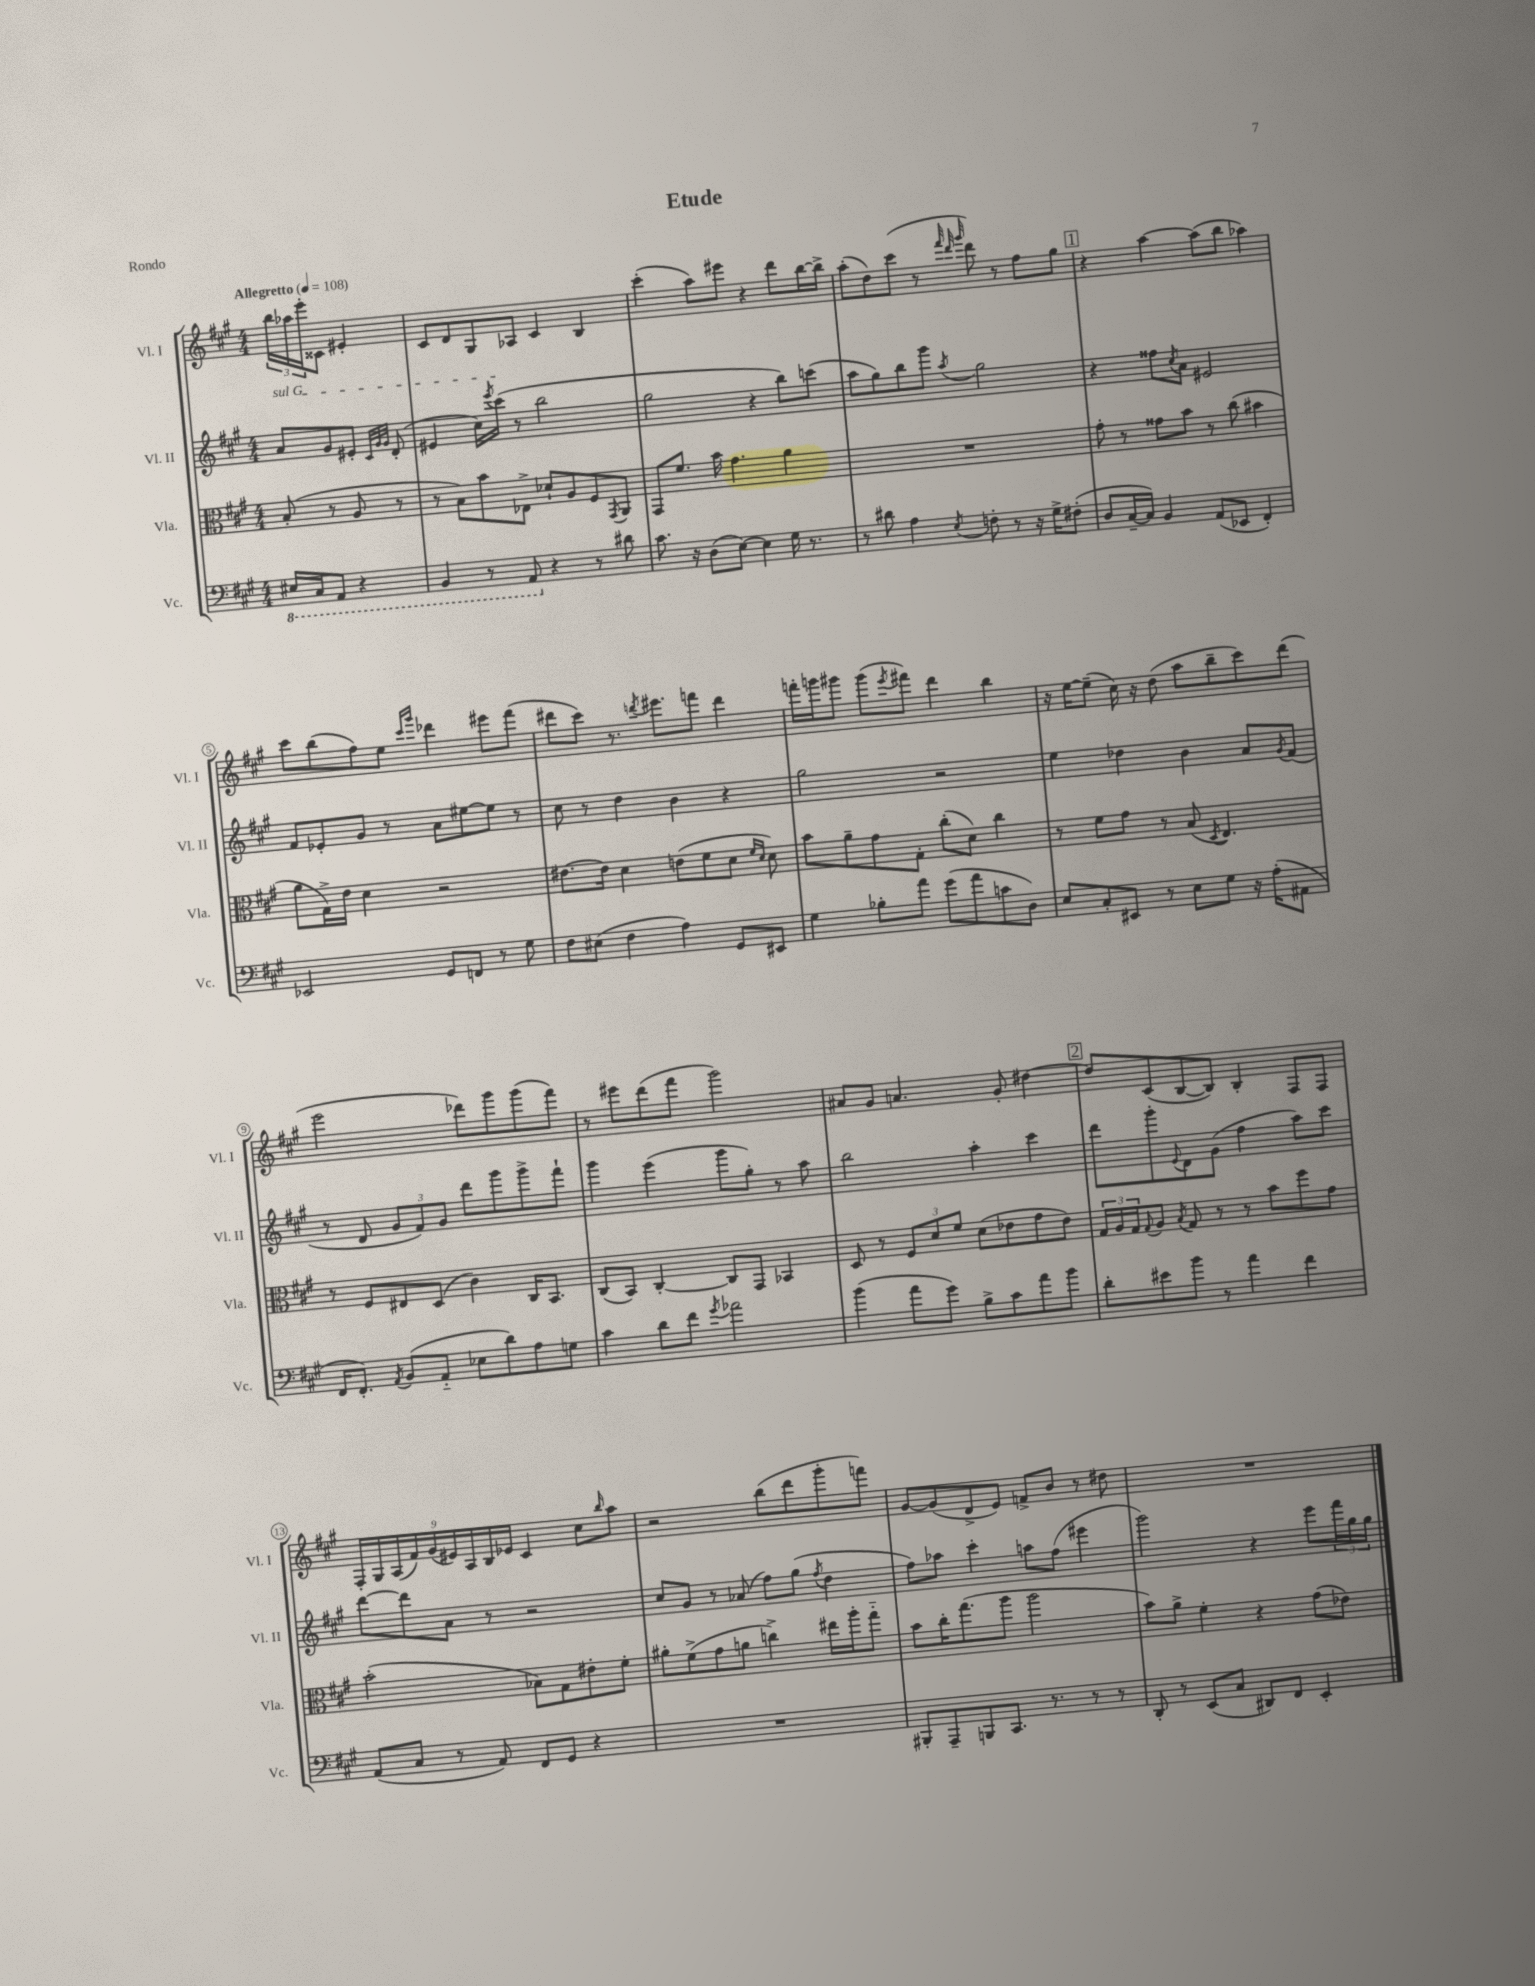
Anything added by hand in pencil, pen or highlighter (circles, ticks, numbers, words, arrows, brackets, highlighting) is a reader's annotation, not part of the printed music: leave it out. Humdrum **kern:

**kern	**kern	**kern	**kern
*part4	*part3	*part2	*part1
*staff4	*staff3	*staff2	*staff1
*I"Vc.	*I"Vla.	*I"Vl. II	*I"Vl. I
*I'Vc.	*I'Vla.	*I'Vl. II	*I'Vl. I
*clefF4	*clefC3	*clefG2	*clefG2
*k[f#c#g#]	*k[f#c#g#]	*k[f#c#g#]	*k[f#c#g#]
*M4/4	*M4/4	*M4/4	*M4/4
*MM108	*MM108	*MM108	*MM108
*8ba	*	*	*
=	=	=	=
!	!	!	!LO:TX:a:B:t=Allegretto
!	!	!LO:TX:a:i:t=sul G	!
16EE#X/LL	(8B'/	8a/L	24bb\LL
.	.	.	24aa-X\
16CC#/J	.	.	.
.	.	.	24eee'\J
8AAA/J	8r	8g#/	8c##X\J
4r	8A/	8e#X'/J	4e#X'/
.	.	32qqc#/LLL	.
.	.	32qqg#/	.
.	.	32qqg#/JJJ	.
.	8r	(8d'/	.
=1	=1	=1	=1
4BBB/	8r	4e#X/	8c#/L
.	8B\L)	.	8d/
8r	8b\	16cc#\LL)	8G#/
.	.	8qeee/	.
.	.	(16ccc#\JJ	.
8AAA/	8E-X^\J	8r	8A-X/J
*X8ba	*	*	*
4r	8d-X`/L	2bb\	4c#/
.	8A/	.	.
8r	8F#/	.	4B/
.	8qGG#/	.	.
8d#X\	8AA/J	.	.
=2	=2	=2	=2
8.c#\	8GG#/L	2gg#\	(4ccc#'\
.	8.f#/J	.	.
16r	.	.	.
(8D\L	.	.	8aa\L)
.	16b\	.	.
[8E\J)	4.g#\	.	8eee#X\J
4E\]	.	4r	4r
16G#\	4a\	8bb\L)	8ddd\L
8.r	.	.	.
.	.	(8cccn\J	[16bb\L
.	.	.	16bb^\JJ]
=3	=3	=3	=3
8r	1r	8aa\L	(8aa'\L
8d#X\	.	8gg#\)	8dd\)
4A\	.	8bb\	(8ccc#\J
.	.	8ggg#\J	8r
.	.	.	32qqfff#/
.	.	.	32qqddd/
8qE/	.	8qaa/	32qqggg#/
8Fn'\	.	2gg#\	8ddd\)
8r	.	.	8r
16r	.	.	8ff#\L
16G#^\KL	.	.	.
(8F#X'\J	.	.	8gg#\J
!!LO:REH:place=s1:t=1
=4	=4	=4	=4
8D/L	8g#'\	4r	4r
[16C#~/L	8r	.	.
16C#/JJ])	.	.	.
4BB/	8g##X\L	8ff##X\L	[4aa\
.	.	8qcc#/	.
.	8b\J	8a\J	.
(8AA/L	8r	2e#X/	(8aa\L]
8EE-X/J	(8cc#\	.	8bb\J
4FF#'/)	4b#X\	.	4aa-X\)
!!LO:LB:g=z
=5	=5	=5	=5
2EE-X/	8a\L	8f#/L	8ccc#\L
.	16G#^\L)	8e-X'/	(8bb\
.	16e\JJ	.	.
.	4d\	8g#/J	8ff#\)
.	.	8r	8ee\J
.	.	.	16qqccc#/LL
.	.	.	16qqggg#/JJ
8GG#/L	2r	8a\L	4ddd-X\
8FFn/J	.	[8ee#X\	.
8r	.	8ee#\J]	8eee#X\L
8G#\	.	8r	(8fff#\J
=6	=6	=6	=6
8F#\L	[8.e#X\L	8cc#\	8ddd#X\L
(8E#X\J	.	8r	8ccc#\J)
.	16e#\Jk]	.	.
4F#\	4d\	4dd\	8.r
.	.	.	8qdddn/
.	.	.	8.eee#X\L
4A\)	(8en\L	4b\	.
.	8f#\	.	8fffn\J
8GG#/L	8d\J	4r	4ddd\
.	16qqf#/LL	.	.
.	16qqd/JJ	.	.
8EE#X/J	8d\)	.	.
=7	=7	=7	=7
4G#\	8b\L	2gg#\	16fffn'\LL
.	.	.	16gggn\J
.	8a~\	.	8ggg#X\J
8B-X'\L	8g#\	.	(8ggg#\L
.	.	.	8qeee/
8a\J	8G#'\J	.	8fff#X\J)
(8g#\L	(8cc#'\L	2r	4ddd\
8a\	8d\J)	.	.
8cn\	4cc#\	.	4bb\
8D\J)	.	.	.
=8	=8	=8	=8
8E/L	8r	4ee\	16r
.	.	.	[16ee\KL
8C#'/	8f#\L	.	(8ee~\J]
8EE#X/J	8g#\J	4dd-X\	16cc#\)
.	.	.	16r
8r	8r	.	(8dd\
8E\L	(8B/	4b\	8aa\L
.	8qD/	.	.
8G#\J	4.E/)	.	8bb~\
16r	.	8a/L	8ccc#\)
(16A'\KL	.	.	.
.	.	8qg#/	.
8AA#X\J	.	(8f#/J	(8ddd\J
!!LO:LB:g=z
=9	=9	=9	=9
16FF#/KL	8r	8r	2eee\
8.FF#'/J)	.	.	.
.	8F#/L	8d/	.
8qAA/	.	.	.
(8BB/L	8E#X/	12g#/L	.
.	.	12f#/)	.
8AA/J	(8D/J	.	.
.	.	12g#/J	.
8E-X\L	4c#\)	8ddd\L	8ddd-X\L)
8d\)	.	8ggg#\	8ggg#\
8A\	16C#/KL	8ggg#^\	(8ggg#\
.	8.BB/J	.	.
8Gn\J	.	8fff#`\J	8fff#\J)
=10	=10	=10	=10
4c#\	(8C#/L	4ggg#\	8r
.	8BB/J)	.	8eee#X\L
8d\L	[4C#'/	(4eee\	(8ddd\
8f#\J	.	.	8fff#\J
8qg#/	.	.	.
2a-X\	8C#/L]	8ggg#\L	2ggg#\)
.	8GG#/J	8gg#'\J)	.
.	4BB-X/	8r	.
.	.	8aa\	.
=11	=11	=11	=11
(4b\	8D/	2bb\	8a#X/L
.	8r	.	8g#/J
8a\L	12F#/L	.	4.an/
.	12d/	.	.
8g#\J)	.	.	.
.	12f#/J	.	.
8B^\L	(8d\L	4aa'\	.
8c#\	8e-X\	.	8g#'/
8a\	8g#\	4ccc#\	[4dd#X\
8b\J	8e-\J)	.	.
!!LO:REH:place=s1:t=2
=12	=12	=12	=12
8d'\L	24G#/LL	8ddd\L	8dd#/L]
.	24A/	.	.
.	24G#/J	.	.
.	8qqG#/	.	.
8e#X\	8A/J	8ggg#'\	(8c#/
.	8qB/	8qqe/	.
8b\J	8G#/	8d\	[8B/
8r	8r	(8g#\J	8B/J])
4a\	8r	4ff#\	4B'/
.	8b\L	.	.
4f#\	8ff#\	8aa\L)	8F#/L
.	8g#\J	8ccc#\J	8F#/J
!!LO:LB:g=z
=13	=13	=13	=13
(8AA/L	(2b'\	[8ddd\L	18F#'/LL
.	.	.	18G#/
.	.	.	(18A/
8C#/J	.	8ddd\]	.
.	.	.	18f#/)
.	.	.	(18g#/
8r	.	8a\J	.
.	.	.	18e#X/)
.	.	.	18A/
8AA/)	.	8r	.
.	.	.	18B/
.	.	.	18e-X/JJ
8FF#/L	8B-X\L)	2r	4c#/
8GG#/J	8G#\	.	.
4r	8e#X'\	.	8cc#\L
.	.	.	16qqbb/
.	8f#'\J	.	8aa\J
=14	=14	=14	=14
1r	8a#X'\L	8cc#/L	2r
.	(8f#^\	8g#/J	.
.	8g#\	8r	.
.	8an\J	(8a-X/	.
.	4ccn^\)	8ff#\L)	(8bb\L
.	.	(8gg#\J	8ddd\
.	.	8qff#/	.
.	16ee#X\LL	4dd\	8ggg#'\
.	16aa'\J	.	.
.	8gg#\J	.	8fffn\J)
=15	=15	=15	=15
8BBB#X'/L	8b\L	8ff#\L)	[8g#/L
8AAA~/	16cc#'\K	8aa-X\J	(8g#/]
.	(8.gg#\	.	.
8BBBn/	.	4ccc#'\	8d^/
8.CC#/J	8aa\J	.	8e/J)
.	2aa\	8aan\L	8fn^/L
8.r	.	.	.
.	.	(8ff#\J	8b/J
8r	.	4eee#X\	8r
8r	.	.	8dd#X\
=16	=16	=16	=16
8DD'/	8b\L)	2ggg#\)	1r
8r	8a^\J	.	.
(8EE/L	4f#'\	.	.
8C#/J	.	.	.
8DD#X/L)	4r	4r	.
8FF#/J	.	.	.
4EE'/	(8g#\L	8eee\L	.
.	8e-X\J)	24fff#\L	.
.	.	24gg#\	.
.	.	24gg#\JJ	.
==	==	==	==
*-	*-	*-	*-
